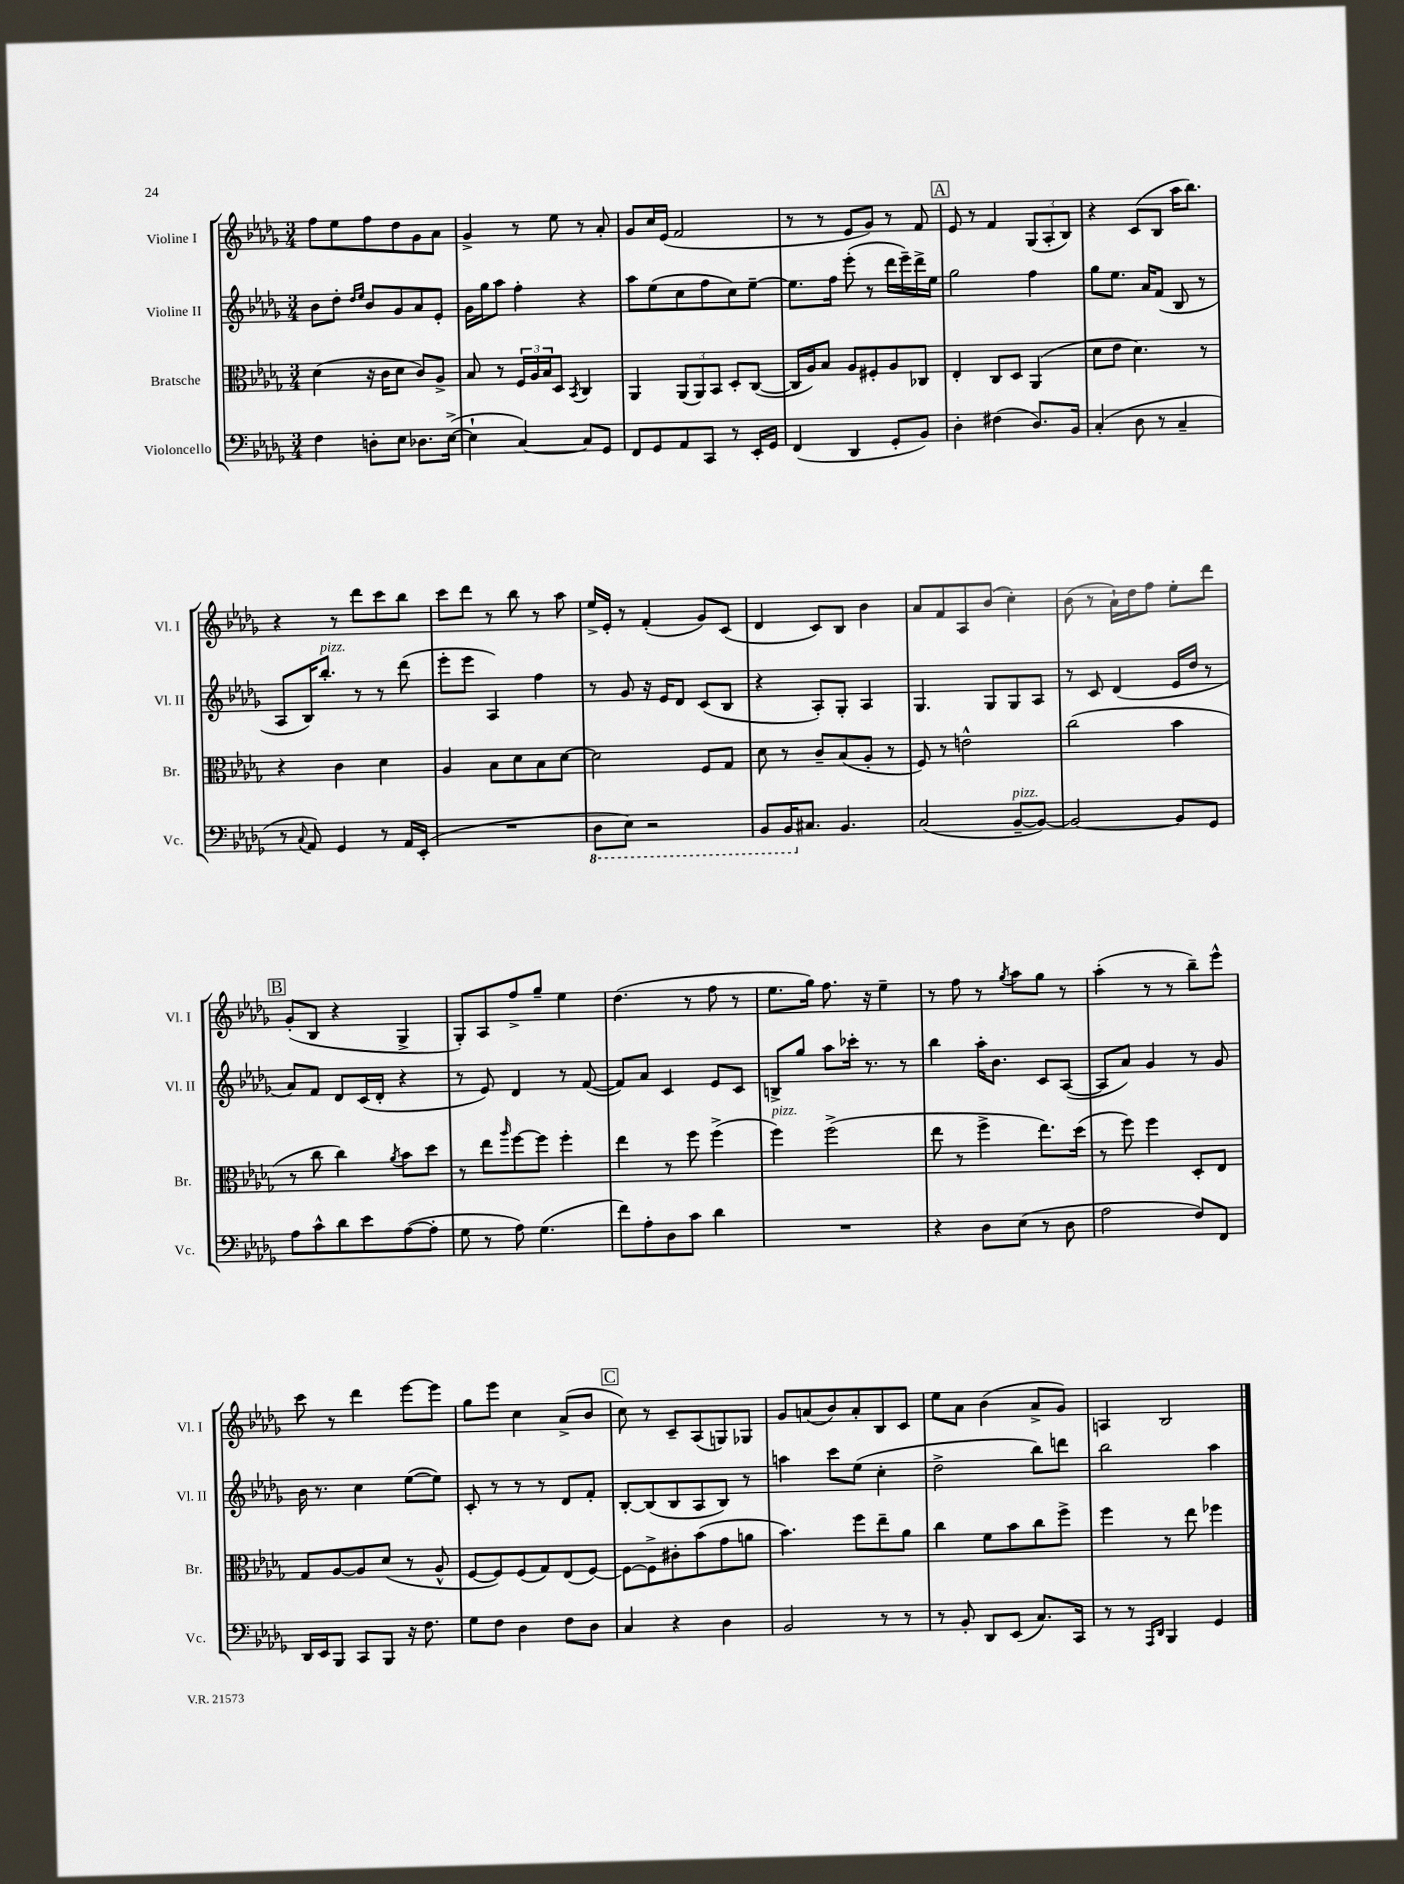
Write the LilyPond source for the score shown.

<<
\new StaffGroup <<
\new Staff = "s0" \with { instrumentName = "Violine I" shortInstrumentName = "Vl. I" } {
    \clef treble \key des \major \numericTimeSignature \time 3/4
    f''8 ees''8 f''8 des''8 ges'8 aes'8 |
    ges'4-> r8 ees''8 r8 aes'8-. |
    ges'8 c''16 ees'16( f'2 |
    r8 r8 ees'8 ges'8) r8 f'8 |
    \mark \markup { \box "A" } ees'8 r8 f'4 \tuplet 3/2 { ges8( aes8-. bes8) } |
    r4 c'8( bes8 aes''16 bes''8.) |
    r4 r8 des'''8 c'''8 bes''8 |
    c'''8 des'''8 r8 bes''8 r8 aes''8 |
    ees''16-> ees'16-. r8 f'4-.( ges'8) c'8( |
    des'4 c'8) bes8 bes'4 |
    aes'8 f'8 aes8 bes'8( c''4-.) |
    bes'8( r8 aes'16-!) des''16 f''8 ees''8-. des'''8 |
    \mark \markup { \box "B" } ges'8-.( bes8 r4 ges4-> |
    ges8-.) aes8 f''8-> ges''8-- ees''4 |
    des''4.( r8 f''8 r8 |
    ees''8. ges''16) f''8. r16 ees''4-- |
    r8 f''8 r8 \acciaccatura { ges''8 } aes''8 ges''8 r8 |
    aes''4-.( r8 r8 bes''8--) ees'''8-^ |
    c'''8 r8 des'''4 ees'''8~ ees'''8 |
    ges''8 ees'''8 c''4 aes'8->( bes'8 |
    \mark \markup { \box "C" } c''8) r8 c'8-- aes8( g8) ges8 |
    ges'8 a'8( bes'8) a'8-. bes8 c'8 |
    ees''8 aes'8 bes'4( aes'8-> ges'8) |
    a4 bes2 \bar "|." |
}
\new Staff = "s1" \with { instrumentName = "Violine II" shortInstrumentName = "Vl. II" } {
    \clef treble \key des \major \numericTimeSignature \time 3/4
    bes'8 des''8-. \grace { des''16 ees''16 } bes'8 ges'8 aes'8 ees'8-. |
    ges'16 ges''16 aes''8 f''4-. r4 |
    aes''8 ees''8( c''8 f''8 c''8) ees''8~-- |
    ees''8. f''16 ees'''8-.( r8 des'''16 ees'''16--) des'''16-> ees''16 |
    \mark \markup { \box "A" } ges''2 f''4 |
    ges''8 ees''8. aes'16 f'8( bes8 r8 |
    aes8 bes16) bes''8.-.^\markup { \italic "pizz." } r8 r8 des'''8( |
    ees'''8-. ees'''8 aes4) f''4 |
    r8 ges'8 r16 ees'16 des'8 c'8( bes8 |
    r4 aes8-.) ges8-. aes4 |
    ges4. ges8 ges8 aes8 |
    r8 c'8 des'4( ees'16 des''16 r8 |
    \mark \markup { \box "B" } aes'8) f'8 des'8 c'16( des'16-. r4 |
    r8 ees'8) des'4 r8 f'8~( |
    f'8) aes'8 c'4 ees'8 c'8 |
    b8-> ges''8 aes''8 ces'''16-. r8. r8 |
    bes''4 aes''16-. bes'8. c'8 aes8~( |
    aes8 aes'8) ges'4 r8 ges'8 |
    bes'16 r8. c''4 ees''8~( ees''8) |
    c'8-. r8 r8 r8 des'8 f'8-. |
    \mark \markup { \box "C" } bes8~-. bes8( bes8 aes8 bes8) r8 |
    a''4 c'''8 ees''8( c''4-. |
    des''2-> bes''8) d'''8 |
    bes''2 aes''4 \bar "|." |
}
\new Staff = "s2" \with { instrumentName = "Bratsche" shortInstrumentName = "Br." } {
    \clef alto \key des \major \numericTimeSignature \time 3/4
    des'4( r16 c'16 des'8 c'8) aes8-> |
    bes8 r8 \tuplet 3/2 { f16 aes16 bes16 } des8 \acciaccatura { bes,8 } c4 |
    aes,4 \tuplet 3/2 { aes,8( aes,8) bes,8 } des8-. c8~( |
    c16 aes16) bes8 aes8 fis8-. aes8 ces8 |
    \mark \markup { \box "A" } ees4-. c8 des8 aes,4( |
    des'8 ees'8 des'4.) r8 |
    r4 c'4 des'4 |
    aes4 bes8 des'8 bes8 des'8~ |
    des'2 f8 ges8 |
    des'8 r8 c'8-- bes8( aes8-. r8 |
    f8) r8 e'2-^ |
    c''2( bes'4 |
    \mark \markup { \box "B" } r8 c''8 c''4) \acciaccatura { aes'8 } bes'8 des''8 |
    r8 ees''8 \grace { aes''16 } f''8~ f''8 f''4-. |
    ees''4 r8 f''8 f''4->( |
    f''4^\markup { \italic "pizz." }) f''2->( |
    ees''8 r8 f''4-> ees''8.) des''16( |
    r8 f''8) f''4 des8-. ees8 |
    ges8 aes8~ aes8 des'8( r8 aes8-^ |
    f8~ f8) f8( ges8) ees8( f8~) |
    \mark \markup { \box "C" } f8~ f8-> cis'8-. bes'8( ges'8 a'8 |
    bes'4.) f''8 ees''8-- aes'8 |
    c''4 f'8 bes'8 c''8 f''8-> |
    f''4 r8 ees''8 fes''4 \bar "|." |
}
\new Staff = "s3" \with { instrumentName = "Violoncello" shortInstrumentName = "Vc." } {
    \clef bass \key des \major \numericTimeSignature \time 3/4
    f4 d8-. ees8 des8. ees16~->( |
    ees4-! c4~) c8 ges,8 |
    f,8 ges,8 aes,8 c,8 r8 ees,16-. ges,16 |
    f,4( des,4 ges,8-. bes,8) |
    \mark \markup { \box "A" } des4-. fis4( des8.) bes,16 |
    c4-.( des8 r8 c4-- |
    r8 \appoggiatura { c8 } aes,8) ges,4 r8 aes,16 ees,16-.( |
    R2. |
    \ottava #-1 des,8 ees,8) r2 |
    bes,,8 bes,,16 \ottava #0 cis8. bes,4. |
    c2( bes,8~--^\markup { \italic "pizz." } bes,8~) |
    bes,2~ bes,8 ges,8 |
    \mark \markup { \box "B" } aes8 c'8-^ des'8 ees'8 aes8~( aes8-. |
    ges8 r8 aes8) ges4.( |
    f'8) aes8-. des8 c'8 des'4 |
    R2. |
    r4 des8 ees8( r8 des8 |
    aes2 f8) f,8 |
    des,16 ees,16 bes,,8 c,8 bes,,8 r16 f8. |
    ges8 f8 des4 f8 des8 |
    \mark \markup { \box "C" } c4 r4 des4 |
    bes,2 r8 r8 |
    r8 bes,8-. des,8 ees,8( c8.) c,16 |
    r8 r8 \grace { aes,,16 des,16 } bes,,4 ges,4 \bar "|." |
}
>>
>>
\layout { \context { \Score \remove "Bar_number_engraver" } }
